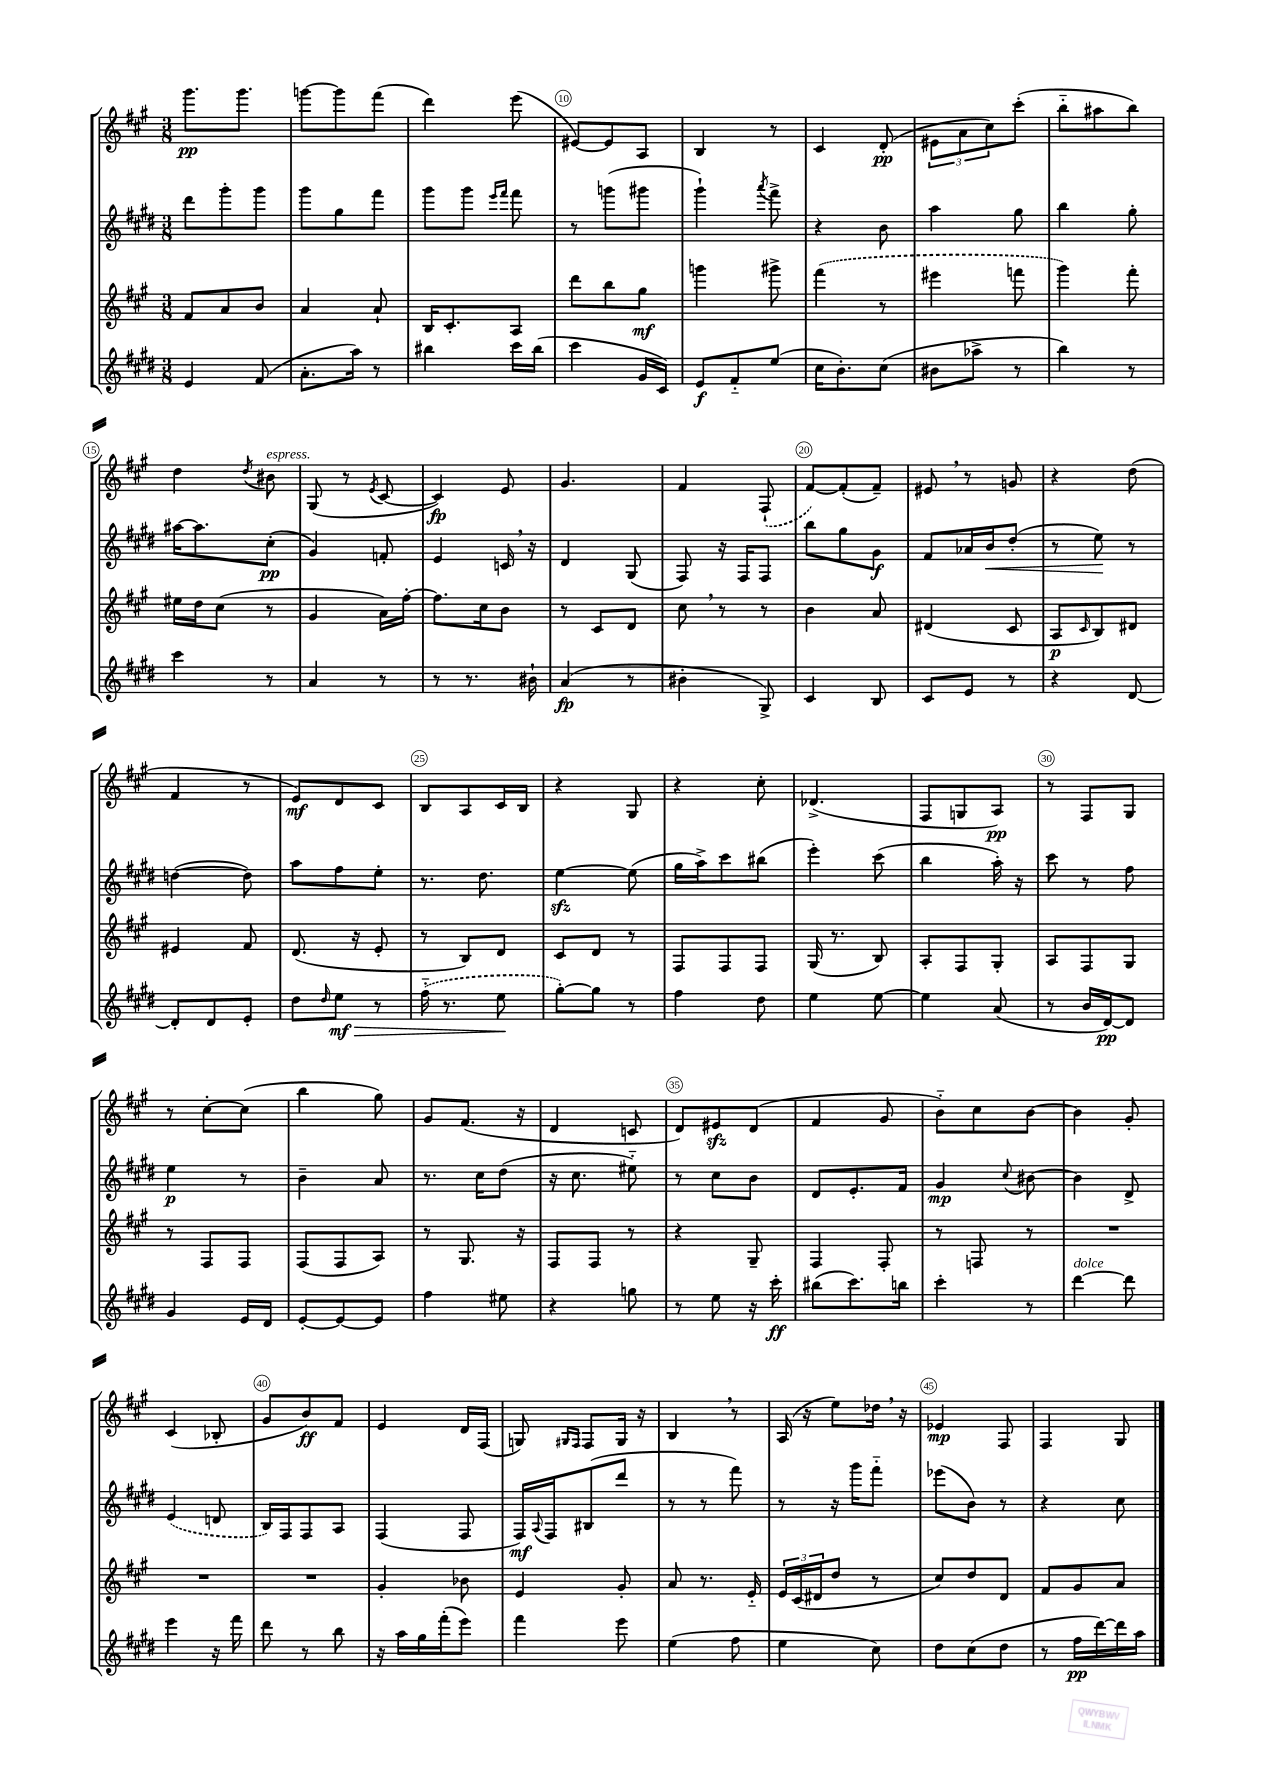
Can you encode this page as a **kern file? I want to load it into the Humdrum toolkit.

**kern	**kern	**kern	**kern
*staff4	*staff3	*staff2	*staff1
*clefG2	*clefG2	*clefG2	*clefG2
*k[f#c#g#d#]	*k[f#c#g#]	*k[f#c#g#d#]	*k[f#c#g#]
*M3/8	*M3/8	*M3/8	*M3/8
4e	8f#	8ddd#	8.ggg#
.	8a	8ggg#'	.
.	.	.	8.ggg#
(8f#	8b	8ggg#	.
=	=	=	=
8.a'	4a	8ggg#	[8ggg
.	.	8gg#	8ggg]
16aa)	.	.	.
8r	8a`	8fff#	(8fff#
=	=	=	=
4bb#	16B	8ggg#	4ddd)
.	8.c#'	.	.
.	.	8ggg#	.
.	.	16qqeee	.
.	.	16qqfff#	.
16ccc#	8A	8fff#	(8eee
(16bb#	.	.	.
=	=	=	=
4ccc#	8ddd	8r	[8e#)
.	8bb	(8ggg	8e#]
16g#	8gg#	8ggg#	8A
16c#)	.	.	.
=	=	=	=
8e	4ggg	4ggg#`)	4B
8f#'~	.	.	.
.	.	8qaaa	.
(8ee	8ggg#^	8fff#^	8r
=	=	=	=
16cc#	(4fff#	4r	4c#
8.b')	.	.	.
(8cc#	8r	8b	(8d'
=	=	=	=
8b#	4eee#	4aa	12e#
.	.	.	12a
8aa-^	.	.	.
.	.	.	12cc#)
8r	8fff	8gg#	(8ccc#'
=	=	=	=
4bb)	4ggg#)	4bb	8bb'~
.	.	.	8aa#
8r	8fff#'	8gg#'	8bb)
=	=	=	=
4ccc#	16ee#	[16aa#	4dd
.	16dd	8.aa#]	.
.	(8cc#	.	.
.	.	.	8qdd
8r	8r	(8cc#'	8b#
=	=	=	=
4a	4g#	4g#)	(8G#
.	.	.	8r
.	.	.	8qe
8r	16a)	8f'	[8c#
.	[16ff#'	.	.
=	=	=	=
8r	8.ff#]	4e	4c#])
8.r	.	.	.
.	16cc#	.	.
.	8b	16c	8e
16b#`	.	16r	.
=	=	=	=
(4a	8r	4d#	4.g#
.	8c#	.	.
8r	8d	(8G#	.
=	=	=	=
4b#'	8cc#	8F#)	4f#
.	8r	16r	.
.	.	16F#	.
8G#^)	8r	8F#	(8F#`
=	=	=	=
4c#	4b	8bb	[8f#)
.	.	8gg#	(8f#']
8B	8a	8g#	8f#~)
=	=	=	=
8c#	(4d#	8f#	8e#
8e	.	16a-	8r
.	.	16b	.
8r	8c#	(8dd#'	8g
=	=	=	=
4r	8A	8r	4r
.	16qqc#	.	.
.	8B)	8ee)	.
[8d#	8d#	8r	(8dd
=	=	=	=
8d#']	4e#	([4dd	4f#
8d#	.	.	.
8e'	8f#	8dd])	8r
=	=	=	=
8dd#	(8.d	8aa	8e)
16qqdd#	.	.	.
8ee	.	8ff#	8d
.	16r	.	.
8r	8e'	8ee'	8c#
=	=	=	=
(16ff#'~	8r	8.r	8B
8.r	.	.	.
.	8B)	.	8A
.	.	8.dd#	.
8ee	8d	.	16c#
.	.	.	16B
=	=	=	=
[8gg#')	8c#	[4ee	4r
8gg#]	8d	.	.
8r	8r	(8ee]	8G#
=	=	=	=
4ff#	8F#	16gg#	4r
.	.	16aa^)	.
.	8F#	8ccc#	.
8dd#	8F#	(8bb#	8cc#'
=	=	=	=
4ee	(16G#	4eee')	(4.d-^
.	8.r	.	.
[8ee	8B)	(8ccc#	.
=	=	=	=
4ee]	8A'	4bb	8F#
.	8F#	.	8G
(8a	8G#'	16aa')	8A)
.	.	16r	.
=	=	=	=
8r	8A	8ccc#	8r
16b	8F#	8r	8F#
[16d#)	.	.	.
8d#]	8G#	8ff#	8G#
=	=	=	=
4g#	8r	4ee	8r
.	8F#	.	[8cc#'
16e	8F#	8r	(8cc#]
16d#	.	.	.
=	=	=	=
[8e'	(8F#	4b~	4bb
8e_	8F#	.	.
8e]	8A)	8a	8gg#)
=	=	=	=
4ff#	8r	8.r	8g#
.	8.G#	.	(8.f#
.	.	16cc#	.
8ee#	.	(8dd#	.
.	16r	.	16r
=	=	=	=
4r	8F#	16r	4d
.	.	8.cc#	.
.	8F#	.	.
8gg	8r	8ee#'~)	8c
=	=	=	=
8r	4r	8r	8d)
8ee	.	8cc#	8e#
16r	8G#~	8b	(8d
16ccc#'	.	.	.
=	=	=	=
(8bb#	4F#	8d#	4f#
8.ccc#)	.	8.e'	.
.	8F#'	.	8g#
16bb	.	16f#	.
=	=	=	=
4ccc#'	8r	4g#	8b'~)
.	8F	.	8cc#
.	.	8qqcc#	.
8r	8r	[8b#	[8b
=	=	=	=
[4ddd#	4.r	4b#]	4b]
8ddd#]	.	8d#^	8g#'
=	=	=	=
4eee	4.r	(4e	(4c#
16r	.	8d	8B-'
16fff#	.	.	.
=	=	=	=
8ddd#	4.r	16B)	8g#
.	.	16F#	.
8r	.	8F#	8b)
8bb	.	8A	8f#
=	=	=	=
16r	4g#'	(4F#	4e
16aa	.	.	.
16gg#	.	.	.
(16fff#'	.	.	.
8eee)	8b-	8F#	16d
.	.	.	(16F#
=	=	=	=
4fff#	4e	16F#)	8G)
.	.	8qqA	.
.	.	16F#	.
.	.	.	16qqG#
.	.	.	16qqF#
.	.	(8B#	8F#
8eee	8g#'	8ddd#	16G#
.	.	.	16r
=	=	=	=
(4ee	8a	8r	4B
.	8.r	8r	.
8ff#	.	8fff#)	8r
.	16e'~	.	.
=	=	=	=
4ee	24e	8r	(16A
.	(24c#	.	.
.	.	.	16r
.	24d#	.	.
.	8dd	16r	8ee)
.	.	16ggg#	.
8cc#)	8r	8fff#'~	16dd-
.	.	.	16r
=	=	=	=
8dd#	8cc#)	(8eee-	4e-
(8cc#	8dd	8b)	.
8dd#	8d	8r	8F#
=	=	=	=
8r	8f#	4r	4F#
16ff#	8g#	.	.
[16ddd#)	.	.	.
16ddd#]	8a	8cc#	8G#
16aa	.	.	.
==	==	==	==
*-	*-	*-	*-
